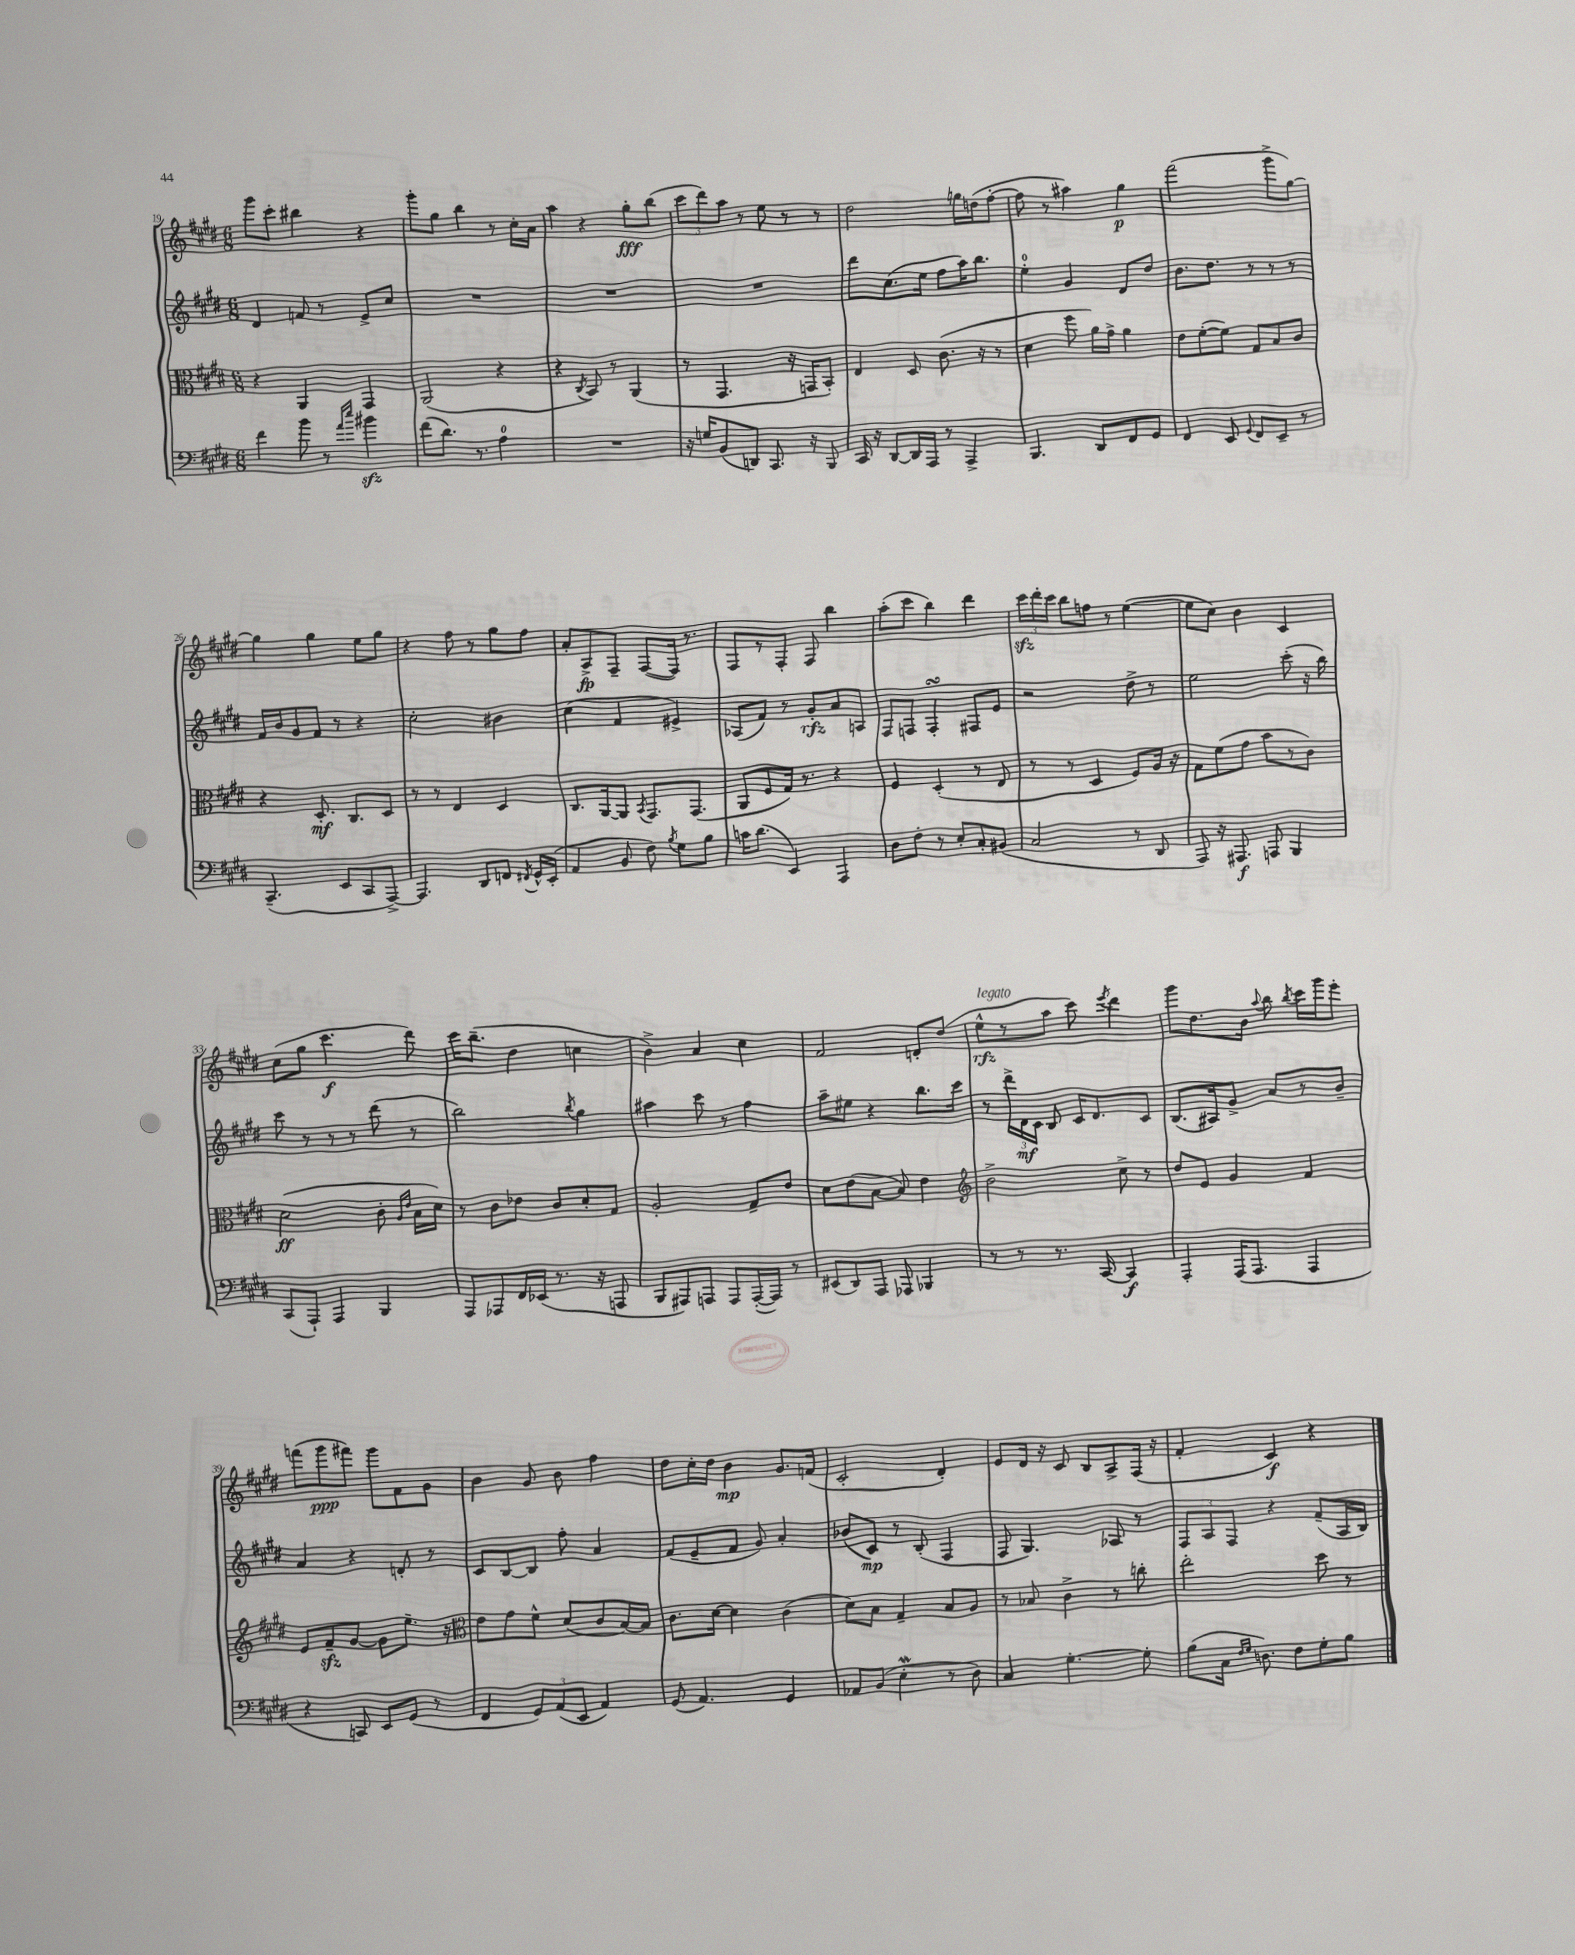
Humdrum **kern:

**kern	**dynam	**kern	**dynam	**kern	**dynam	**kern	**dynam
*part4	*part4	*part3	*part3	*part2	*part2	*part1	*part1
*staff4	*staff4	*staff3	*staff3	*staff2	*staff2	*staff1	*staff1
*clefF4	*	*clefC3	*	*clefG2	*	*clefG2	*
*k[f#c#g#d#]	*	*k[f#c#g#d#]	*	*k[f#c#g#d#]	*	*k[f#c#g#d#]	*
*M6/8	*	*M6/8	*	*M6/8	*	*M6/8	*
=19	=19	=19	=19	=19	=19	=19	=19
4f#\	.	4r	.	4d#/	.	8ggg#\L	.
.	.	.	.	.	.	8ccc#'\J	.
8b\	.	4AA/	.	8fn/	.	4bb#X\	.
8r	.	.	.	8r	.	.	.
16qqa/LL	.	.	.	.	.	.	.
16qqee/JJ	.	.	.	.	.	.	.
4b#Xzz\	.	4GG#/	.	8e^/L	.	4r	.
.	.	.	.	8cc#/J	.	.	.
=20	=20	=20	=20	=20	=20	=20	=20
(8f#\L	.	(2AA/	.	2.r	.	8ggg#'\L	.
8.d#\J)	.	.	.	.	.	8gg#\J	.
.	.	.	.	.	.	4bb\	.
8.r	.	.	.	.	.	.	.
4A\	.	4r	.	.	.	8r	.
.	.	.	.	.	.	16cc#'\LL	.
.	.	.	.	.	.	16a\JJ	.
=21	=21	=21	=21	=21	=21	=21	=21
2.r	.	4r	.	2.r	.	4aa\	.
.	.	8qC#/	.	.	.	.	.
.	.	8BB/)	.	.	.	4r	.
.	.	8r	.	.	.	.	.
.	.	(4AA/	.	.	.	8gg#'\L	fff
.	.	.	.	.	.	(8bb\J	.
=22	=22	=22	=22	=22	=22	=22	=22
16r	.	8r	.	2.r	.	12ccc#\L	.
16Gn/KL	.	.	.	.	.	.	.
.	.	.	.	.	.	12ddd#\)	.
(8BB/	.	4.GG#/	.	.	.	.	.
.	.	.	.	.	.	12aa\J	.
8DDn/J)	.	.	.	.	.	8r	.
8.CC#/	.	.	.	.	.	8ee\	.
.	.	16r	.	.	.	8r	.
16r	.	16GGn/KL	.	.	.	.	.
8BBB/	.	8BB'/J)	.	.	.	8r	.
=23	=23	=23	=23	=23	=23	=23	=23
16CC#/	.	4E/	.	8ddd#\L	.	2dd#\	.
16r	.	.	.	.	.	.	.
[8DD#/L	.	.	.	(8.cc#\	.	.	.
16DD#/L]	.	8D#/	.	.	.	.	.
16AAA/JJ	.	.	.	16ee\Jk	.	.	.
8r	.	(8.c#\	.	8ff#\L	.	.	.
4AAA^/	.	.	.	16aa\K)	.	16ggn\LL	.
.	.	16r	.	8.bb\J	.	(16ddn\J	.
.	.	8r	.	.	.	[8ff#'\J	.
=24	=24	=24	=24	=24	=24	=24	=24
4.BBB/	.	4d#\	.	4ee'\	.	8ff#\]	.
.	.	.	.	.	.	8r	.
.	.	8ff#\	.	4g#/	.	4aa#X\)	.
8DD#/L	.	16a\LL)	.	.	.	.	.
.	.	16g#^\JJ	.	.	.	.	.
8FF#/	.	4a\	.	8d#/L	.	4gg#\	p
8GG#/J	.	.	.	8dd#/J	.	.	.
=25	=25	=25	=25	=25	=25	=25	=25
4FF#/	.	8e\L	.	8.b\L	.	(2fff#\	.
.	.	([8f#'\	.	.	.	.	.
.	.	.	.	8.dd#\J	.	.	.
8EE/	.	8f#\J])	.	.	.	.	.
8qqGG#/	.	.	.	.	.	.	.
8FF#/L	.	8G#/L	.	8r	.	.	.
8EE~/J	.	8B/	.	8r	.	8ggg#^\L	.
8r	.	8c#/J	.	8r	.	[8gg#\J)	.
!!LO:LB:g=z
=26	=26	=26	=26	=26	=26	=26	=26
(4.CC#~/	.	4r	.	16f#/LL	.	4gg#\]	.
.	.	.	.	16b/J	.	.	.
.	.	.	.	8g#/	.	.	.
.	.	8.D#'/	mf	8f#/J	.	4gg#\	.
8EE/L	.	.	.	8r	.	.	.
.	.	8.C#/L	.	.	.	.	.
8CC#/	.	.	.	4r	.	8ee\L	.
[8AAA^/J)	.	8D#/J	.	.	.	8gg#\J	.
=27	=27	=27	=27	=27	=27	=27	=27
4.AAA/]	.	8r	.	2cc#'\	.	4r	.
.	.	8r	.	.	.	.	.
.	.	4E/	.	.	.	8ff#\	.
8DD#/L	.	.	.	.	.	8r	.
8FFn/J	.	4D#/	.	4b#X\	.	8gg#\L	.
8qFF#X/	.	.	.	.	.	.	.
16GG#^^/LL	.	.	.	.	.	8ff#\J	.
(16EE'/JJ	.	.	.	.	.	.	.
=28	=28	=28	=28	=28	=28	=28	=28
4AA/	.	8.C#/L	.	(4cc#\	.	8a'/L	.
.	.	.	.	.	.	8A^/	fp
.	.	[16AA/k	.	.	.	.	.
8BB/	.	8AA/J]	.	4f#/	.	8F#~/J	.
.	.	8qBB/	.	.	.	.	.
8F#\)	.	8.GG#/L	.	.	.	([8F#/L	.
8qB/	.	.	.	.	.	.	.
8G#\L	.	.	.	4e#X^/)	.	16F#/Jk])	.
.	.	(8.GG#/J	.	.	.	8.r	.
8B\J	.	.	.	.	.	.	.
=29	=29	=29	=29	=29	=29	=29	=29
16cn\KL	.	8AA/L	.	(8A-X/L	.	8F#/L	.
(8.d#\J	.	.	.	.	.	.	.
.	.	8F#/	.	8f#/J)	.	8r	.
4EE/)	.	16G#/Jk)	.	8r	.	8F#'/J	.
.	.	8.r	.	.	.	.	.
.	.	.	.	8g#'/L	rfz	8F#/	.
4AAA/	.	4r	.	8a/	.	4bb\	.
.	.	.	.	8An/J	.	.	.
=30	=30	=30	=30	=30	=30	=30	=30
8D#\L	.	4F#/	.	8F#/L	.	(8aa'\L	.
8F#'\J	.	.	.	8Fn/J	.	8ccc#\J	.
8r	.	(4D#'/	.	4FsSSs'/	.	4bb\)	.
8E'/L	.	.	.	.	.	.	.
8C#'/	.	8r	.	8F#X/L	.	4ddd#\	.
(8BB#X/J	.	8E/	.	8e/J	.	.	.
=31	=31	=31	=31	=31	=31	=31	=31
2C#/	.	8r	.	2r	.	24ccc#zz\LL	.
.	.	.	.	.	.	24ddd#'\	.
.	.	.	.	.	.	24ccc#\JJ	.
.	.	8r	.	.	.	8bb\L	.
.	.	4D#/	.	.	.	8ffn\J	.
.	.	.	.	.	.	8r	.
8r	.	8F#/L)	.	8dd#^\	.	([4ee\	.
8DD#/	.	16A/Jk	.	8r	.	.	.
.	.	16r	.	.	.	.	.
=32	=32	=32	=32	=32	=32	=32	=32
8AAA/)	.	8G#\L	.	2ee\	.	8ee\L]	.
16r	.	(8f#\	.	.	.	8cc#\J)	.
8.AAA#X/	f	.	.	.	.	.	.
.	.	8g#\J	.	.	.	4b\	.
8AAAn/	.	8b\L	.	.	.	.	.
4BBB/	.	8r	.	(8ccc#'\	.	4c#/	.
.	.	8c#\J)	.	16r	.	.	.
.	.	.	.	16bb\)	.	.	.
!!LO:LB:g=z
=33	=33	=33	=33	=33	=33	=33	=33
(8CC#/L	.	(2d#\	ff	8ccc#\	.	(8cc#\L	.
8AAA`/J)	.	.	.	8r	.	8gg#\J	.
4AAA/	.	.	.	8r	.	4.ccc#\	f
.	.	.	.	8r	.	.	.
4BBB/	.	8c#'\	.	(8ddd#\	.	.	.
.	.	16qqA/LL	.	.	.	.	.
.	.	16qqe/JJ	.	.	.	.	.
.	.	16B\LL	.	8r	.	8ddd#\)	.
.	.	16d#\JJ)	.	.	.	.	.
=34	=34	=34	=34	=34	=34	=34	=34
8AAA/L	.	8r	.	2bb\)	.	16ccc#\KL	.
.	.	.	.	.	.	(8.bb~\J	.
8AAA-X/	.	8c#\L	.	.	.	.	.
16FF#/L	.	8e-X\J	.	.	.	4dd#\	.
(16EE-X/JJ	.	.	.	.	.	.	.
8.r	.	8c#/L	.	.	.	.	.
.	.	.	.	8qbb/	.	.	.
.	.	8d#'/	.	4gg#\	.	4ccn\	.
16r	.	.	.	.	.	.	.
8AAAn/	.	8G#/J	.	.	.	.	.
=35	=35	=35	=35	=35	=35	=35	=35
8BBB/L	.	2A'/	.	4aa#X\	.	4b^\)	.
8AAA#X/)	.	.	.	.	.	.	.
8AAAn/J	.	.	.	8ccc#\	.	4a/	.
8AAA/L	.	.	.	8r	.	.	.
([16AAA'/L	.	8G#~/L	.	4ff#\	.	4cc#\	.
16AAA/JJ])	.	.	.	.	.	.	.
8r	.	8e/J	.	.	.	.	.
=36	=36	=36	=36	=36	=36	=36	=36
(8EE#X/L	.	8d#\L	.	8aa~\L	.	2f#/	.
8DD#/)	.	(8e\	.	8ee#X\J	.	.	.
8AAA/J	.	[8B\J	.	4r	.	.	.
8AAA-X/	.	8B/])	.	.	.	.	.
4BBB-X/	.	4e\	.	8.bb\L	.	8dn'/L	.
.	.	.	.	.	.	(8dd#/J	.
.	.	.	.	16ccc#\Jk	.	.	.
=37	=37	=37	=37	=37	=37	=37	=37
*	*	*clefG2	*	*	*	*	*
!	!	!	!	!	!	!LO:TX:a:i:t=legato	!
8r	.	2b^\	.	8r	.	8ee^^\L	rfz
8r	.	.	.	24ddd#^\LL	.	8r	.
.	.	.	.	24d#\	mf	.	.
.	.	.	.	24c#\JJ	.	.	.
8.r	.	.	.	8B/	.	8aa\J	.
.	.	.	.	16c#/KL	.	8ccc#\)	.
[16CC#/	.	.	.	8.d#/	.	.	.
.	.	.	.	.	.	8qeee/	.
4CC#/]	f	8cc#^\	.	.	.	4ddd#\	.
.	.	8r	.	8c#/J	.	.	.
=38	=38	=38	=38	=38	=38	=38	=38
4AAA'/	.	8dd#/L	.	(8.B/L	.	8ggg#\L	.
.	.	8e/J	.	.	.	8.dd#\	.
.	.	.	.	16A#X/k)	.	.	.
(16AAA/KL	.	4g#/	.	8g#^/J	.	.	.
8.AAA/J	.	.	.	.	.	16b\Jk	.
.	.	.	.	.	.	8qqaa/	.
.	.	.	.	8a/L	.	8bb\	.
.	.	.	.	.	.	8qbb/	.
4AAA/	.	4f#/	.	8r	.	16ccc#\LL	.
.	.	.	.	.	.	16ggg#\J	.
.	.	.	.	8b~/J	.	8eee'\J	.
!!LO:LB:g=z
=39	=39	=39	=39	=39	=39	=39	=39
4r	.	8e/L	.	4a/	.	(8fffn\L	.
.	.	8f#zz~/	.	.	.	8ggg#\	ppp
8CCn/)	.	[8g#/J	.	4r	.	8fff#X\J)	.
8EE/L	.	8g#\L]	.	.	.	8ggg#\L	.
(8GG#/J	.	8.ee~\J	.	8dn'/	.	8f#\	.
8r	.	.	.	8r	.	8g#\J	.
.	.	16r	.	.	.	.	.
=40	=40	=40	=40	=40	=40	=40	=40
*	*	*clefC3	*	*	*	*	*
4FF#/	.	8e\L	.	8c#/L	.	4b\	.
.	.	8g#\	.	[8B/	.	.	.
12GG#/L)	.	8f#^^\J	.	8B/J]	.	8g#/	.
(12AA/	.	.	.	.	.	.	.
.	.	(8d#/L	.	8ff#'\	.	8b\	.
12EE/J	.	.	.	.	.	.	.
4AA/)	.	8c#/	.	4a/	.	4ff#\	.
.	.	[16B/L)	.	.	.	.	.
.	.	16B/JJ]	.	.	.	.	.
=41	=41	=41	=41	=41	=41	=41	=41
(8GG#/	.	8.c#\L	.	(8f#/L	.	8dd#\L	.
4.AA/)	.	.	.	8e~/	.	16cc#'\L	.
.	.	[16d#\Jk	.	.	.	16dd#\JJ	.
.	.	4d#\]	.	8f#/J	.	4b\	mp
.	.	.	.	8g#/)	.	.	.
4GG#/	.	(4c#\	.	4a'/	.	8.g#/L	.
.	.	.	.	.	.	(16fn/Jk	.
=42	=42	=42	=42	=42	=42	=42	=42
8AA-X/L	.	8d#\L)	.	(8b-X/L	.	2c#'/	.
(8BB/J	.	8B\J	.	8c#/J)	mp	.	.
4Ew'\	.	4G#~/	.	8r	.	.	.
.	.	.	.	(8B'/	.	.	.
8r	.	8B/L	.	4F#/	.	4d#'/)	.
8D#\)	.	8A/J	.	.	.	.	.
=43	=43	=43	=43	=43	=43	=43	=43
4C#/	.	8r	.	8F#/	.	8e/L	.
.	.	8B-X/	.	4.G#/)	.	16d#/Jk	.
.	.	.	.	.	.	16r	.
[4.G#'\	.	4c#^\	.	.	.	8c#/	.
.	.	.	.	.	.	8B/L	.
.	.	8r	.	8A-X/	.	8A^/	.
8G#'\]	.	8ccn'\	.	8r	.	(16F#/Jk	.
.	.	.	.	.	.	16r	.
=44	=44	=44	=44	=44	=44	=44	=44
(8B\L	.	2ee'\	.	12F#/L	.	4f#'/	.
.	.	.	.	12A/	.	.	.
16C#\Jk	.	.	.	.	.	.	.
.	.	.	.	12F#/J	.	.	.
16qqF#/LL	.	.	.	.	.	.	.
16qqG#/JJ	.	.	.	.	.	.	.
8.Dn\)	.	.	.	.	.	.	.
.	.	.	.	4r	.	4c#/)	f
8F#\L	.	.	.	.	.	.	.
8G#'\	.	8dd#\	.	(8f#~/L	.	4r	.
8B\J	.	8r	.	16A/L	.	.	.
.	.	.	.	16B/JJ)	.	.	.
==	==	==	==	==	==	==	==
*-	*-	*-	*-	*-	*-	*-	*-
